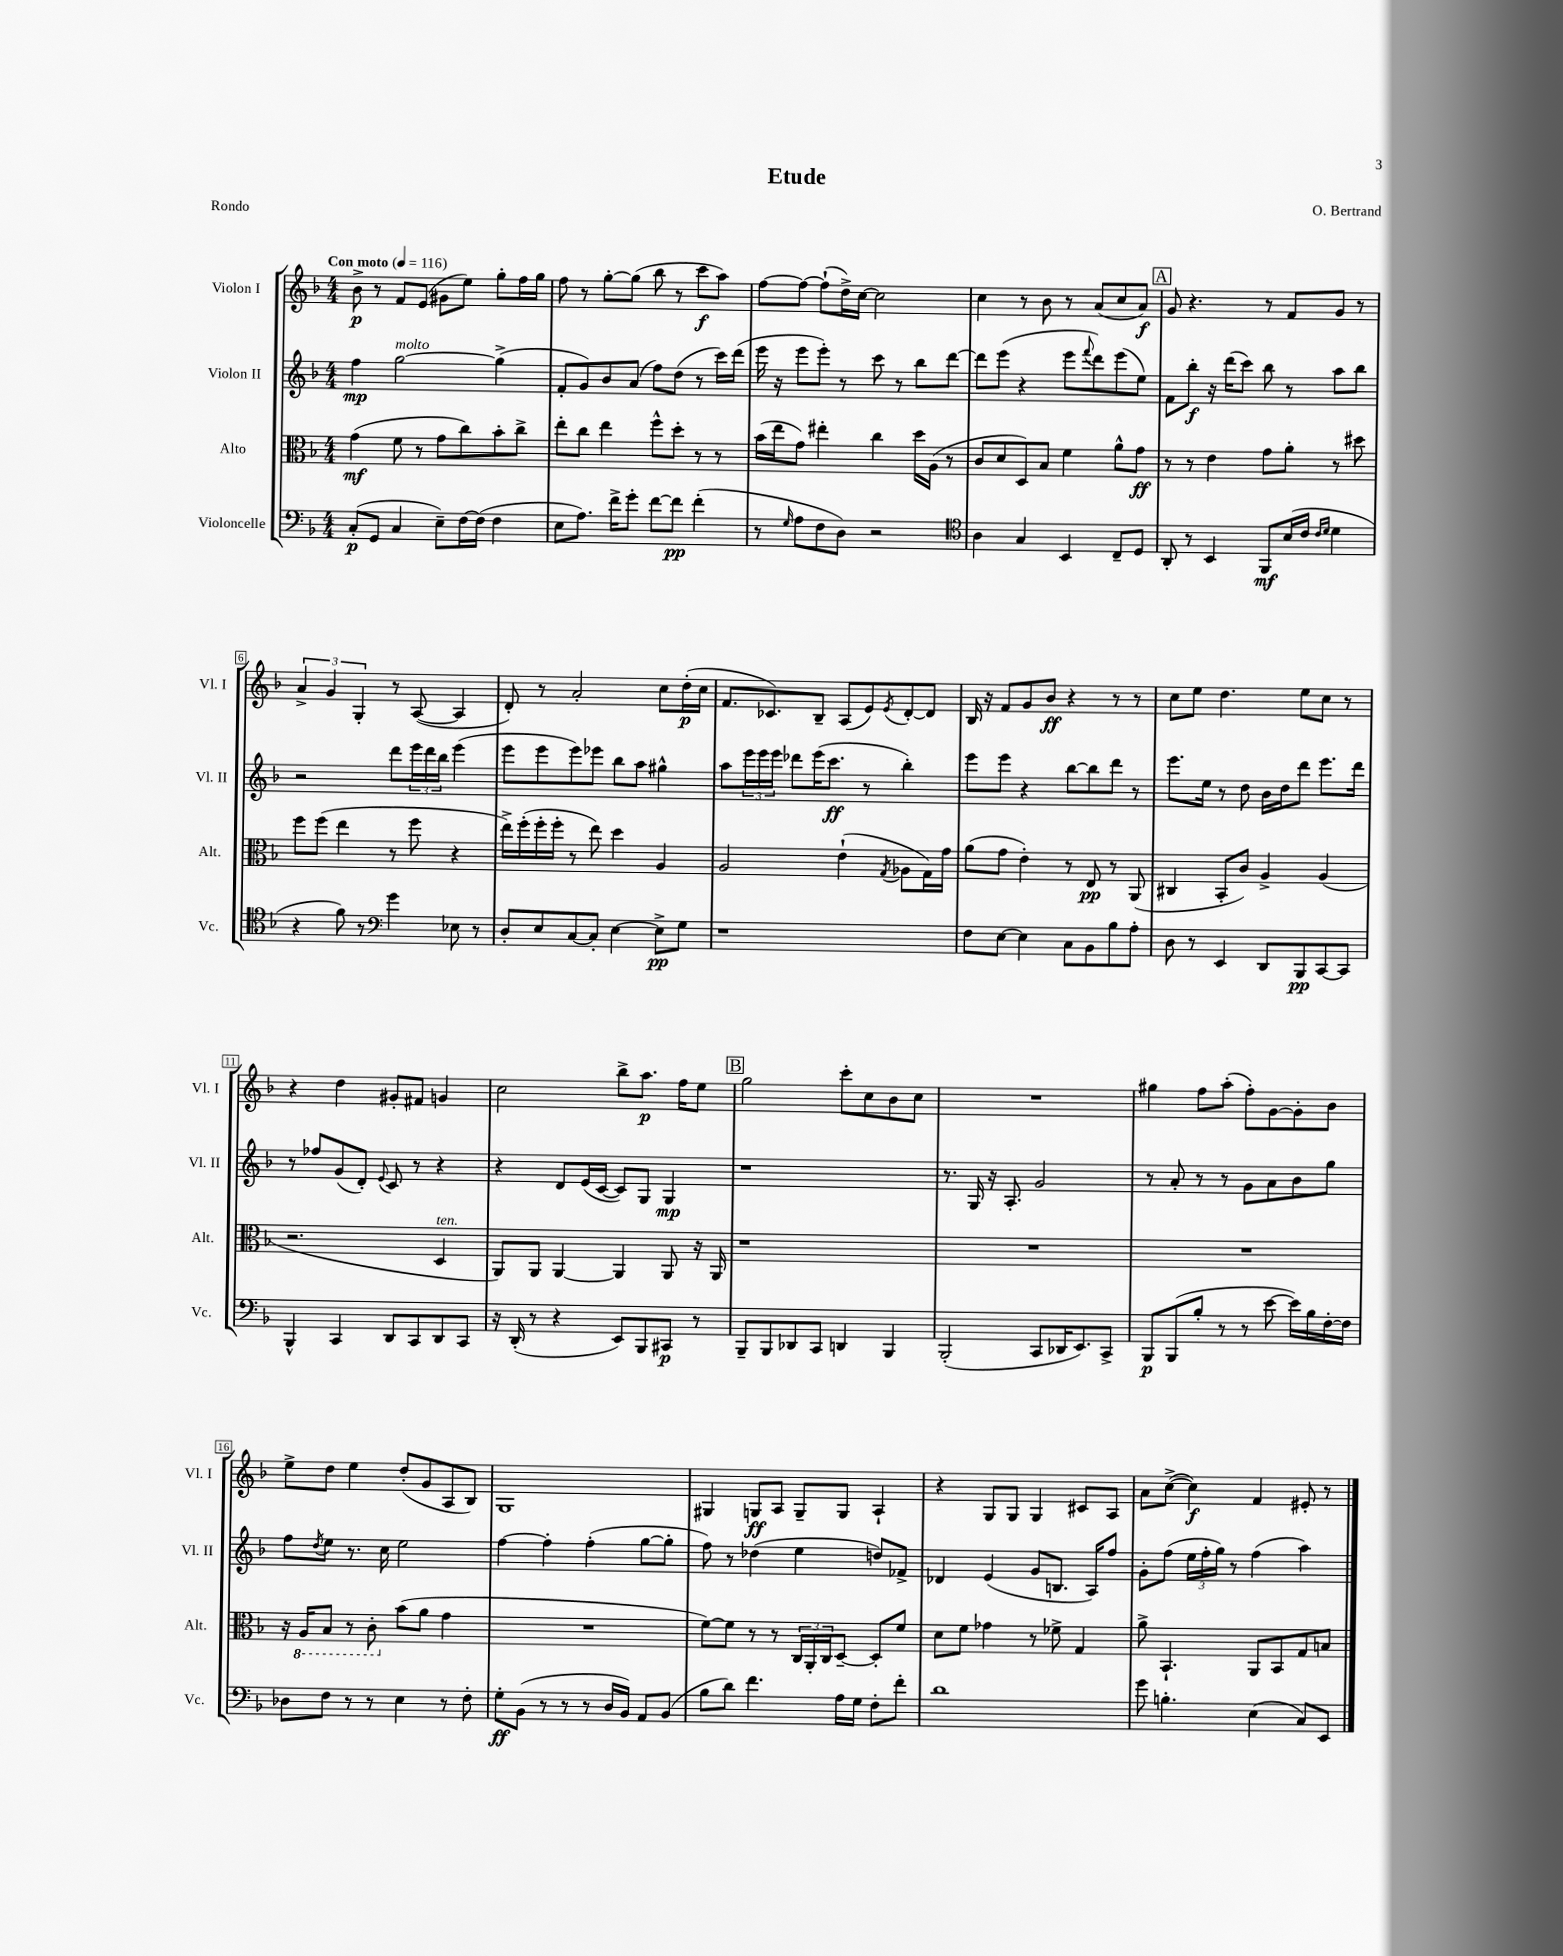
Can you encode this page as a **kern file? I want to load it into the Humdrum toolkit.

**kern	**kern	**kern	**kern
*staff4	*staff3	*staff2	*staff1
*clefF4	*clefC3	*clefG2	*clefG2
*k[b-]	*k[b-]	*k[b-]	*k[b-]
*M4/4	*M4/4	*M4/4	*M4/4
*MM116	*MM116	*MM116	*MM116
(8C'/L	(4g\	4ff\	8b-^\
8GG/J	.	.	8r
4C/	8f\	[2gg\	8f/L
.	8r	.	(8e/J
8E~\L)	8g\L	.	8g#\L
[16F\L	8cc\)	.	8ee\J)
(16F\]JJ	.	.	.
4F\	8b-'\	(4gg^\]	8gg'\L
.	8cc^\J	.	16ff\L
.	.	.	16gg\JJ
=	=	=	=
8E\L	8ee'\L	8f'/L	8ff\
8.A\J)	8cc\J	8g/)	8r
.	4ee\	8b-/	[8gg'\L
16f^\LK	.	.	.
8g'\J	.	(8a/J	(8gg\]J
[8f\L	8ff^^\L	8ff\L)	8bb-\
8f\]J	8dd'\J	(8dd\J	8r
(4f'\	8r	8r	8ccc\L
.	8r	16ccc\LL)	8aa\J)
.	.	(16ddd\JJ	.
=	=	=	=
8r	(16b-\LL	16eee\	[8ff\L
.	16ee\J	16r	.
16qqG/	.	.	.
8A\L	8g\J)	8eee\L	8ff\_J
8F\	4ee#'\	8eee'\J)	(8ff`\]L
8D\J)	.	8r	16dd^\L)
.	.	.	[16cc\JJ
2r	4cc\	8ccc\	2cc\]
.	.	8r	.
.	16dd\LL	8bb-\L	.
.	(16A\JJ	.	.
.	8r	[8ddd\J	.
=	=	=	=
*clefC4	*	*	*
4A\	8c/L	8ddd\]L	4cc\
.	8d/	(8eee\J	.
4G/	8D/)	4r	8r
.	8B-/J	.	8b-\
4BB-/	4f\	8eee\L	8r
.	.	8qqfff/	.
.	.	8ddd\)	(8a/L
8C~/L	8a^^\L	(8eee\	8cc/
8D/J	8g\J	8ee\J)	8a/J)
=	=	=	=
8AA'/	8r	8f\L	8g/
8r	8r	8bb-'\J	4.r
4BB-/	4e\	16r	.
.	.	(16ddd\LK	.
.	.	8ccc\J)	.
8FF/L	8g\L	8bb-\	8r
(16B-/L	8a'\J	8r	8f/L
16c/JJ	.	.	.
16qqc/LL	.	.	.
16qqd/JJ	.	.	.
4d\	8r	8aa\L	8g/J
.	8dd#\	8bb-\J	8r
=	=	=	=
4r	8ff\L	2r	6a^/
.	(8ff\J	.	.
.	.	.	6g/
8f\)	4ee\	.	.
.	.	.	6G'/
8r	.	.	.
*clefF4	*	*	*
4g\	8r	8ddd\L	8r
.	8ff\	24eee\L	([8A/
.	.	24ddd\	.
.	.	24bb-\JJ	.
8E-\	4r	(4eee\	4A/]
8r	.	.	.
=	=	=	=
8D'/L	16ee^\LL)	8eee\L	8d'/)
.	(16ff'\	.	.
8E/	16ff'\	8eee\	8r
.	16ff'\JJ	.	.
[8C/	8r	8eee\)	2a'/
8C'/]J	8ee\)	8eee-\J	.
[4E\	4dd\	8bb-\L	.
.	.	8aa\J	.
8E^\]L	4A/	4gg#^^\	8cc\L
8G\J	.	.	(16dd'\L
.	.	.	16cc\JJ
=	=	=	=
1r	2A/	8aa\L	8.f/L
.	.	24eee\L	.
.	.	24eee\	.
.	.	.	8.c-/)
.	.	24eee\JJ	.
.	.	8ddd-\L	.
.	.	(16eee\K	8B-~/J
.	.	8.ccc\J	.
.	(4e`\	.	(8A/L
.	.	8r	8e/)
.	8qG/	.	8qe/
.	8A-\L	4bb-'\)	[8d'/
.	16G\L)	.	8d/]J
.	16g\JJ	.	.
=	=	=	=
8F\L	(8a\L	8eee\L	16B-/
.	.	.	16r
[8E\J	8g\J	8eee\J	8f/L
4E\]	4e'\)	4r	8g/
.	.	.	8b-/J
8C\L	8r	[8bb-\L	4r
8BB-\	8E/	8bb-\]	.
8B-\	8r	8ddd\J	8r
8A'\J	(8AA/	8r	8r
=	=	=	=
8D\	4C#/	8.eee\L	8cc\L
8r	.	.	8ee\J
.	.	16ee\Jk	.
4EE/	8BB-'/L	8r	4.dd\
.	8c/J)	8dd\	.
8DD/L	4A^/	16b-\LL	.
.	.	16dd\J	.
8BBB-/	.	8ddd\J	8ee\L
[8CC/	(4A/	8.eee\L	8cc\J
8CC/]J	.	.	8r
.	.	16ddd\Jk	.
=	=	=	=
4BBB-^^/	2.r	8r	4r
.	.	8ff-/L	.
4CC/	.	(8g/	4dd\
.	.	8d'/J)	.
.	.	8qqe/	.
8DD/L	.	8c/	8g#'/L
8CC/	.	8r	8f#/J
8DD/	4D/	4r	4g/
8CC/J	.	.	.
=	=	=	=
16r	8AA/L)	4r	2cc\
(16DD'/	.	.	.
8r	8AA/J	.	.
4r	[4AA/	8d/L	.
.	.	(16e/L	.
.	.	[16c/JJ	.
8EE/L)	4AA/]	8c/]L)	8bb-^\L
8BBB-/	.	8G/J	8.aa\J
8CC#/J	8AA/	4G/	.
.	.	.	16ff\LK
8r	16r	.	8ee\J
.	16AA/	.	.
=	=	=	=
8BBB-~/L	1r	1r	2gg\
8BBB-/	.	.	.
8DD-/	.	.	.
8CC/J	.	.	.
4DD/	.	.	8ccc'\L
.	.	.	8cc\
4BBB-/	.	.	8b-\
.	.	.	8cc\J
=	=	=	=
(2BBB-'/	1r	8.r	1r
.	.	16G/	.
.	.	16r	.
.	.	8.A'/	.
8CC/L	.	2g/	.
16DD-/K	.	.	.
8.EE/)	.	.	.
8CC^/J	.	.	.
=	=	=	=
8BBB-/L	1r	8r	4gg#\
(8BBB-/	.	8a'/	.
8B-'/J	.	8r	8ff\L
8r	.	8r	(8aa'\J
8r	.	8g\L	8ff'\L)
[8e\	.	8a\	[8g\
16e\]LL)	.	8b-\	8g'\]
16B-\	.	.	.
[16F'\	.	8gg\J	8b-\J
16F\]JJ	.	.	.
=	=	=	=
8D-\L	16r	8ff\L	8ee^\L
.	16AA/LK	.	.
.	.	8qdd/	.
8F\J	8BB-/J	8ee\J	8dd\J
8r	8r	8.r	4ee\
8r	8C'\	.	.
.	.	16cc\	.
4E\	(8b-\L	2ee\	(8dd'/L
.	8a\J	.	8g/
8r	4g\	.	8A/
8F'\	.	.	8B-/J)
=	=	=	=
8G'\L	1r	[4ff\	1G
(8BB-\J	.	.	.
8r	.	4ff'\]	.
8r	.	.	.
8r	.	(4ff'\	.
16D/LL	.	.	.
16BB-/JJ)	.	.	.
8AA/L	.	[8gg\L	.
(8BB-/J	.	8gg'\]J	.
=	=	=	=
8B-\L	[8f\L)	8ff\)	4G#/
8d\J)	8f\]J	8r	.
4.f\	8r	(4dd-\	8G/L
.	8r	.	8A/J
.	24C/LL	4ee\	8G~/L
.	24AA'/	.	.
.	24C/J	.	.
16A\LL	[8D~/J	.	8G/J
16G\JJ	.	.	.
8F'\L	8D'/]L	8dd/L)	4A`/
8f'\J	8f/J	8f-^/J	.
=	=	=	=
1d	8d\L	4d-/	4r
.	8f\J	.	.
.	4g-\	(4e/	8G/L
.	.	.	8G/J
.	8r	8g/L	4G/
.	8f-^\	8.B/J	.
.	4G/	.	8c#/L
.	.	16A/LK)	.
.	.	8ff/J	8A/J
=	=	=	=
8g\	8a^\	8g'\L	8a\L
4.B'\	4.BB-`/	(8ff\J	([8cc^\J
.	.	24ee\LL	4cc\])
.	.	24ff'\	.
.	.	24gg\JJ)	.
.	.	8r	.
(4E\	8AA/L	(4ff\	4f/
.	8BB-/	.	.
8C/L)	8G/	4aa\)	8e#'/
8EE/J	8B/J	.	8r
==	==	==	==
*-	*-	*-	*-
